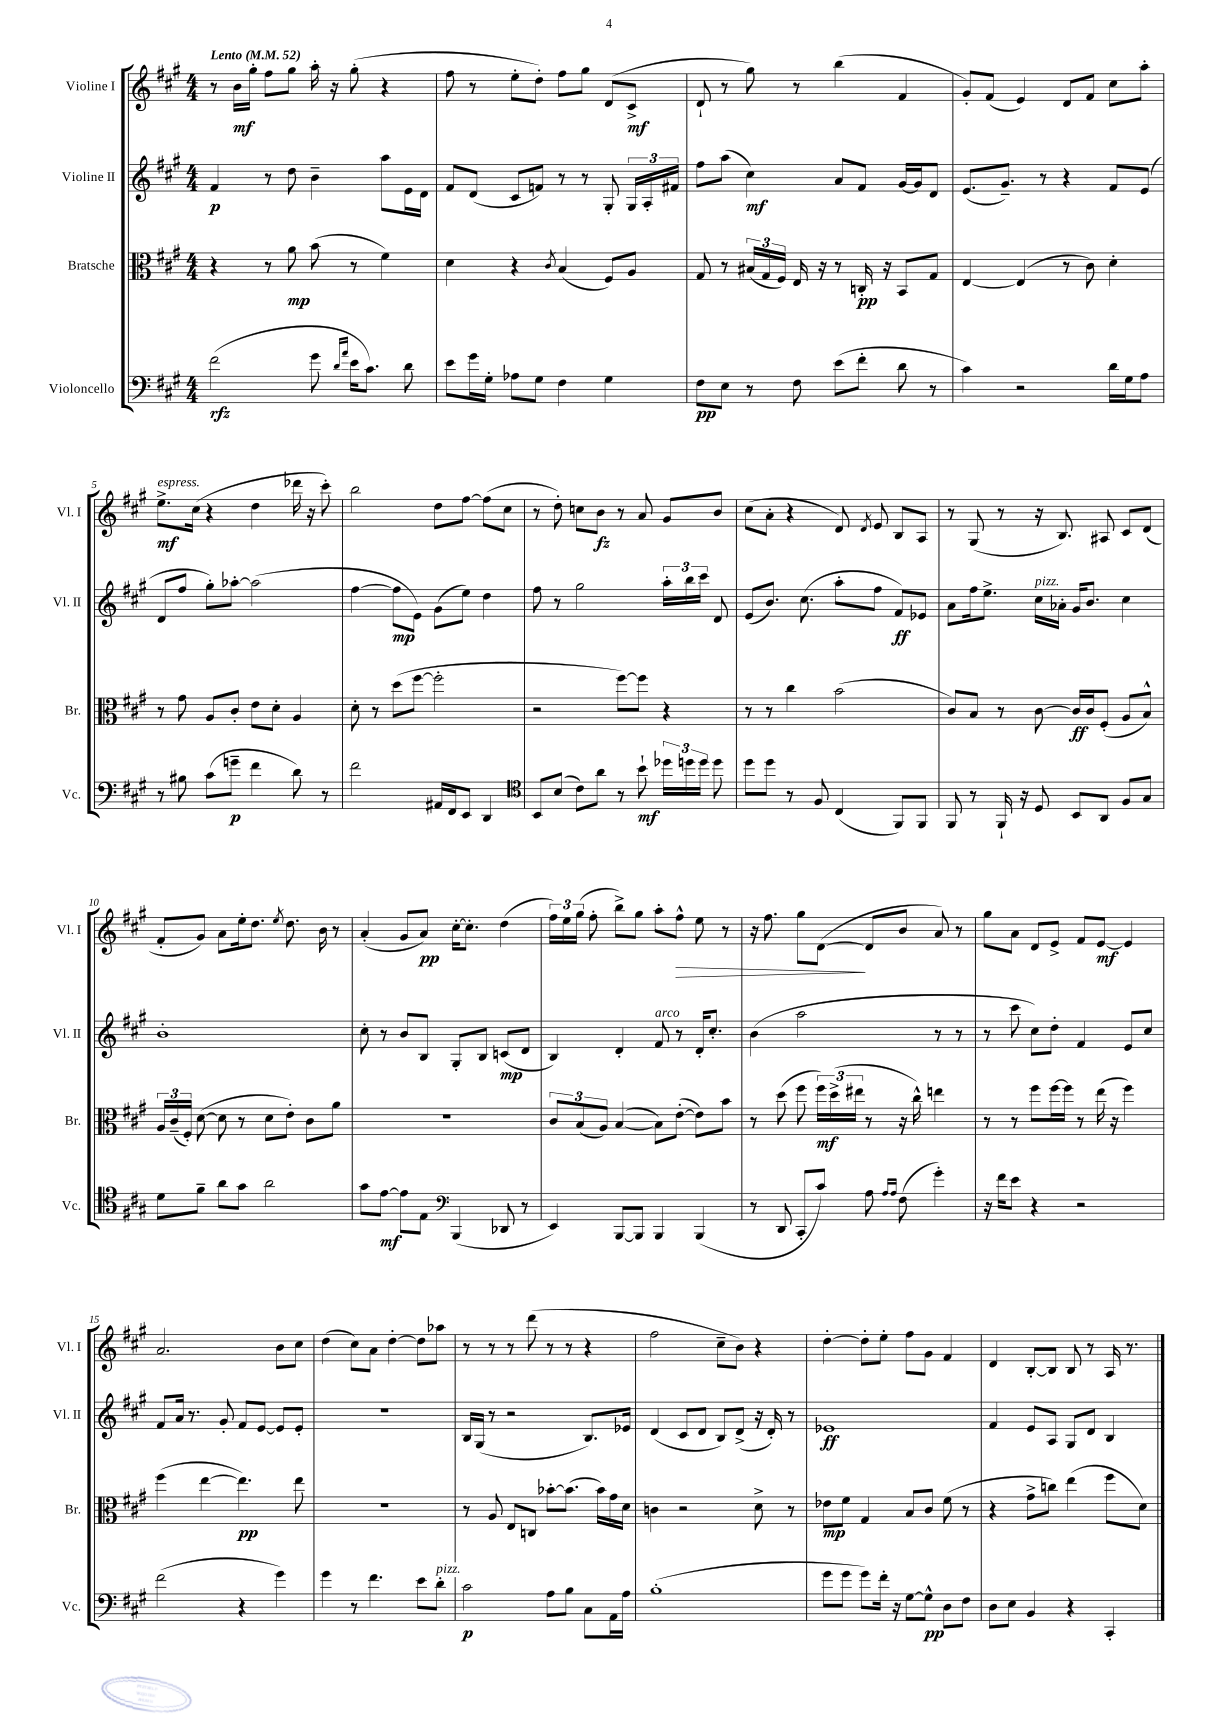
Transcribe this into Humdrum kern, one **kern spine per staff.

**kern	**kern	**kern	**kern
*staff4	*staff3	*staff2	*staff1
*clefF4	*clefC3	*clefG2	*clefG2
*k[f#c#g#]	*k[f#c#g#]	*k[f#c#g#]	*k[f#c#g#]
*M4/4	*M4/4	*M4/4	*M4/4
*MM52	*MM52	*MM52	*MM52
(2f#\	4r	4f#/	8r
.	.	.	16b\LL
.	.	.	16gg#'\JJ
.	8r	8r	8ff#\L
.	8a\	8dd\	8gg#\J
8g#\	(8b\	4b~\	16aa'\
.	.	.	16r
16qqd/LL	.	.	.
16qqa/JJ	.	.	.
16e\LK	8r	.	(8gg#'\
8.c#\J)	.	.	.
.	4f#\)	8aa\L	4r
8d\	.	16e\L	.
.	.	16d\JJ	.
=	=	=	=
8e\L	4d\	8f#/L	8ff#\
16g#\L	.	(8d/J	8r
16G#'\JJ	.	.	.
8A-\L	4r	8c#/L	8ee'\L
8G#\J	.	8f/J)	8dd'\J)
.	8qc#/	.	.
4F#\	(4B/	8r	8ff#\L
.	.	8r	8gg#\J
4G#\	8F#/L)	8G#'/	(8d/L
.	8A/J	24G#/LL	8c#^/J
.	.	24A'/	.
.	.	24f#/JJ	.
=	=	=	=
8F#\L	8G#/	8ff#\L	8d`/
8E\J	8r	(8aa\J	8r
8r	(24B#/LL	4cc#\)	8gg#\)
.	24G#/	.	.
.	24F#/JJ)	.	.
8F#\	16E/	.	8r
.	16r	.	.
(8e\L	8r	8a/L	(4bb\
8f#'\J	16C'/	8f#/J	.
.	16r	.	.
8d\	8BB/L	[16g#/LL	4f#/
.	.	16g#/]J	.
8r	8G#/J	8d/J	.
=	=	=	=
4c#\)	[4E/	(8.e/L	8g#'/L)
.	.	.	(8f#/J
.	.	8.g#~/J)	.
2r	(4E/]	.	4e/)
.	.	8r	.
.	8r	4r	8d/L
.	8c#\)	.	8f#/J
16d\LL	4d'\	8f#/L	8cc#\L
16G#\J	.	.	.
8A\J	.	(8e/J	8aa'\J
=	=	=	=
8r	8r	8d/L	8.ee^\L
8B#\	8g#\	8ff#/J	.
.	.	.	(16cc#\Jk
(8c#\L	8A/L	8gg#'\L)	4r
8g~\J	8c#'/J	[8aa-'\J	.
4f#\	8e\L	(2aa-\]	4dd\
.	8d'\J	.	.
8d\)	4A/	.	16ddd-\
.	.	.	16r
8r	.	.	8ccc#'\)
=	=	=	=
2f#\	8d'\	[4ff#\	2bb\
.	8r	.	.
.	(8dd\L	8ff#\]L	.
.	[8ff#\J	8e\J)	.
16AA#/LL	2ff#'\]	(8g#\L	8dd\L
16FF#/J	.	.	.
8EE/J	.	8ee\J)	[8ff#\J
4DD/	.	4dd\	(8ff#\]L
.	.	.	8cc#\J
=	=	=	=
*clefC4	*	*	*
8BB/L	2r	8ff#\	8r
(8B/J	.	8r	8dd'\)
8c#\L)	.	2gg#\	8cc\L
8a\J	.	.	8b\J
8r	[8ff#\L)	.	8r
8b`\	8ff#\]J	.	8a/
24dd-\LL	4r	24aa'\LL	8g#/L
24dd\	.	24bb\	.
24dd\JJ	.	24ccc#\JJ	.
8dd\	.	8d/	8b/J
=	=	=	=
8dd\L	8r	(8e/L	(8cc#\L
8dd\J	8r	8.b/J)	8a'\J
8r	4cc#\	.	4r
.	.	(8.cc#\	.
8F#/	.	.	.
(4C#/	(2b\	8aa'\L	8d/)
.	.	.	8qd/
.	.	8ff#\J	8e/
8FF#/L)	.	8f#/L)	8B/L
8FF#/J	.	8e-/J	8A/J
=	=	=	=
8FF#/	8c#/L)	8a\L	8r
8r	8B/J	16ff#\k	(8G#/
.	.	8.ee^\J	.
16FF#`/	8r	.	8r
16r	.	.	.
8D/	[8c#\	16cc#\LL	16r
.	.	16a-'\JJ	8.B/)
8BB/L	16c#/]LL	16g#/LK	.
.	16c#/J	8.b/J	.
8AA/J	(8F#'/J	.	8A#/
8F#/L	8A/L	4cc#\	8c#/L
8G#/J	8B^^/J)	.	(8d/J
=	=	=	=
8d\L	24A/LL	1b'	8f#'/L
.	(24c#~/	.	.
.	24F#'/JJ)	.	.
8f#~\J	([8d\	.	8g#/J)
8a\L	8d\]	.	8a\L
8g#\J	8r	.	16ee'\k
.	.	.	8.dd\J
2a\	8d\L	.	.
.	.	.	8qee/
.	8e'\J)	.	8.dd\
.	8c#\L	.	.
.	.	.	16b\
.	8a\J	.	8r
=	=	=	=
8g#\L	1r	8cc#'\	(4a'/
[8e\J	.	8r	.
8e\]L	.	8b/L	8g#/L
8E\J	.	8B/J	8a/J)
*clefF4	*	*	*
(4BBB/	.	8G#'/L	[16cc#'\LK
.	.	.	8.cc#'\]J
.	.	8B/J	.
8DD-/	.	(8c/L	(4dd\
8r	.	8d/J	.
=	=	=	=
4EE/)	12c#/L	4B/)	24ff#\LL)
.	.	.	24ee\
.	(12B/	.	(24gg#\JJ
.	.	.	8ff#'\
.	12A/J)	.	.
[8BBB/L	([4B/	4d'/	8bb^\L)
8BBB/]J	.	.	8gg#\J
4BBB/	8B\]L)	8f#/	8aa'\L
.	([8e'\J	8r	8ff#^^\J
(4BBB/	8e\]L)	16d'/LK	8ee\
.	.	8.cc#'/J	.
.	8b\J	.	8r
=	=	=	=
8r	8r	(4b\	16r
.	.	.	8.ff#\
8DD/	(8dd\	.	.
8CC#'/L	8ff#\	2aa\	8gg#\L
8c#/J)	24ff#\LL)	.	([8d\J
.	(24dd^\	.	.
.	24ee#\JJ	.	.
8A\	8r	.	8d/]L
16qqA/LL	.	.	.
16qqA/JJ	.	.	.
(8F#\	16r	.	8b/J
.	16cc#^^\)	.	.
4g#'\)	4ee\	8r	8a/)
.	.	8r	8r
=	=	=	=
16r	8r	8r	8gg#\L
16f#\LK	.	.	.
8e\J	8r	8ccc#\	8a\J
4r	8ff#\L	8cc#\L)	8d/L
.	[16ff#\L	8dd'\J	8e^/J
.	16ff#\]JJ	.	.
2r	8r	4f#/	8f#/L
.	(16ee\	.	[8e/J
.	16r	.	.
.	4ff#\)	8e/L	4e/]
.	.	8cc#/J	.
=	=	=	=
(2f#\	(4ff#\	8f#/L	2.a/
.	.	16a/Jk	.
.	.	8.r	.
.	[4ee\	.	.
.	.	8g#'/	.
4r	4.ee\])	8f#/L	.
.	.	[8e/J	.
4g#\)	.	8e/]L	8b\L
.	8ee\	8e'/J	8cc#\J
=	=	=	=
4g#\	1r	1r	(4dd\
8r	.	.	8cc#\L)
4.f#\	.	.	8a\J
.	.	.	[4dd'\
8e\L	.	.	8dd\]L
8d'\J	.	.	8aa-\J
=	=	=	=
2c#\	8r	16B/LL	8r
.	.	(16G#/JJ	.
.	8A/	8r	8r
.	8E/L	2r	8r
.	8C/J	.	(8ddd\
8A\L	[8b-'\L	.	8r
8B\J	(8.b-\]J	.	8r
8C#\L	.	8.B/L)	4r
.	16b-\LL)	.	.
16AA\L	16g#\	.	.
16A\JJ	16d\JJ	16e-/Jk	.
=	=	=	=
(1B'	4c\	(4d/	2ff#\
.	2r	8c#/L	.
.	.	8d/J	.
.	.	8B/L)	8cc#~\L
.	.	(8d^/J	8b\J)
.	8d^\	16r	4r
.	.	16d'/)	.
.	8r	8r	.
=	=	=	=
8g#\L	8e-\L	1e-	[4dd'\
8g#\J	8f#\J	.	.
8g#\L)	4G#/	.	8dd'\]L
16f#'\Jk	.	.	8ee'\J
16r	.	.	.
[8G#\L	8B/L	.	8ff#\L
8G#^^\]J	8c#/J	.	8g#\J
8D\L	(8f#\	.	4f#/
8F#\J	8r	.	.
=	=	=	=
8D\L	4r	4f#/	4d/
8E\J	.	.	.
4BB/	8g#^\L	8e/L	[8B'/L
.	8cc\J)	8A/J	8B/]J
4r	(4ee\	8G#/L	8B/
.	.	8d/J	8r
4CC#'/	8ff#\L	4B/	16A/
.	.	.	8.r
.	8d\J)	.	.
==	==	==	==
*-	*-	*-	*-
